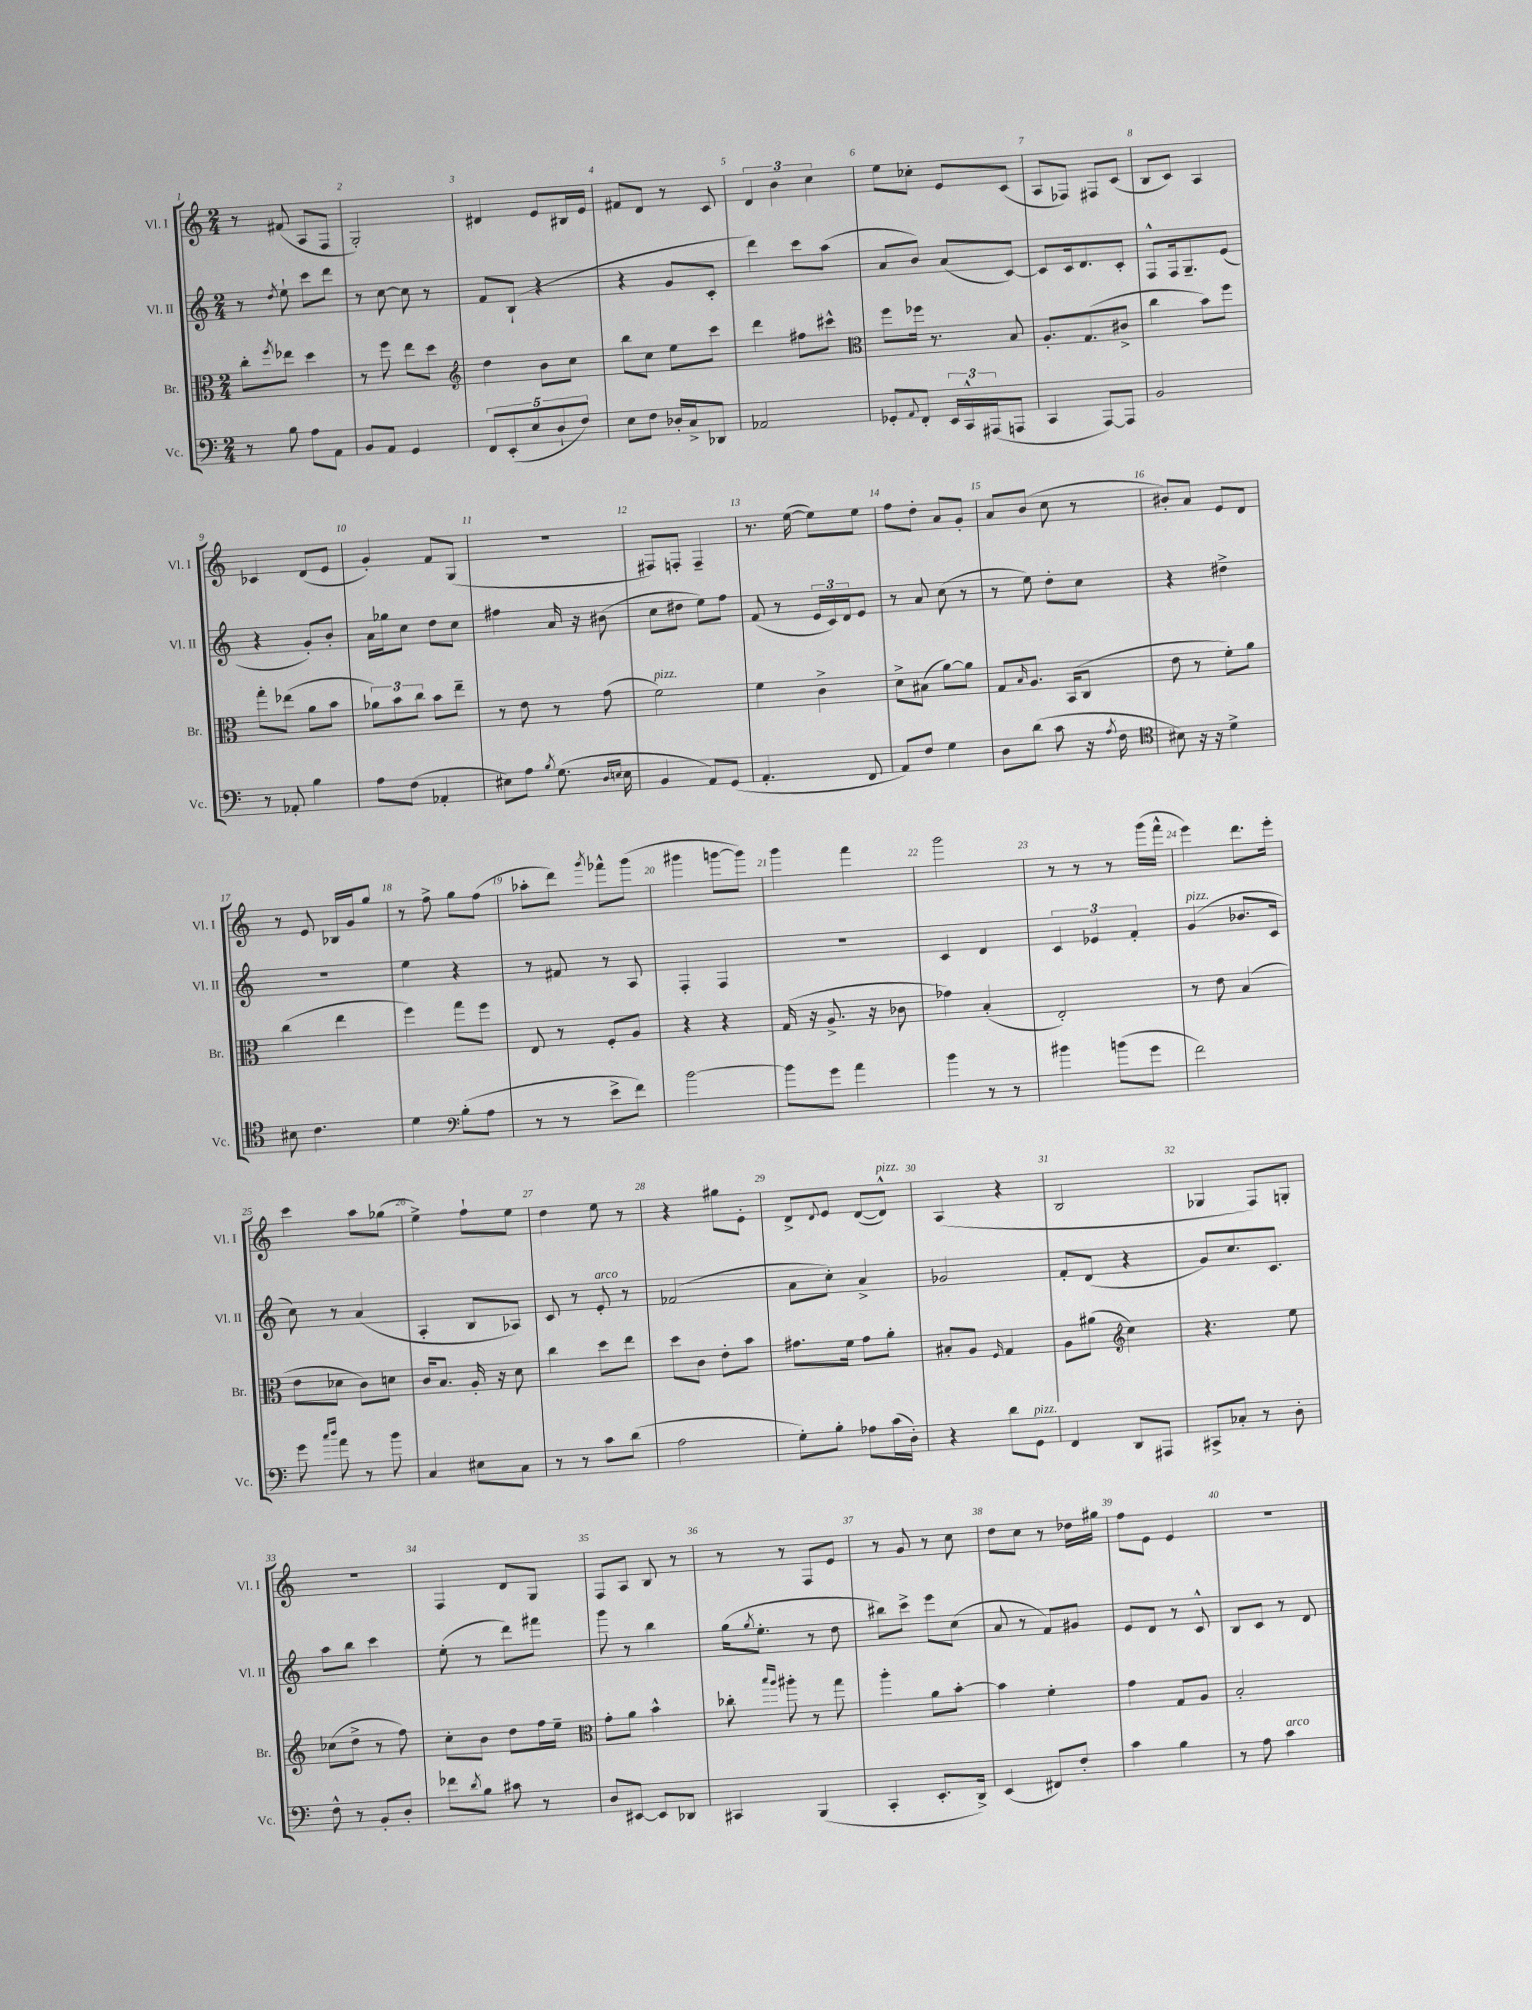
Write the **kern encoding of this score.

**kern	**kern	**kern	**kern
*part4	*part3	*part2	*part1
*staff4	*staff3	*staff2	*staff1
*I"Vc.	*I"Br.	*I"Vl. II	*I"Vl. I
*I'Vc.	*I'Br.	*I'Vl. II	*I'Vl. I
*clefF4	*clefC3	*clefG2	*clefG2
*k[]	*k[]	*k[]	*k[]
*M2/4	*M2/4	*M2/4	*M2/4
=1	=1	=1	=1
8r	8cc'\L	8r	8r
.	8qff/	8qdd/	.
8B\	8ee-X\J	8ee`\	(8f#X/
8A\L	4dd\	8ccc\L	8A/L
8AA\J	.	8ddd\J	8F/J
=2	=2	=2	=2
8BB/L	8r	8r	2G'/)
8AA/J	8ff\	[8cc\	.
4GG/	8ee\L	8cc\]	.
.	8dd\J	8r	.
=3	=3	=3	=3
*	*clefG2	*	*
10FF/L	4dd\	8f/L	4d#X/
(10EE'/	.	.	.
.	.	(8B`/J	.
10E/	.	.	.
.	8b\L	4r	8e/L
10D`/	.	.	.
.	8cc\J	.	16B#X/L
10F/J)	.	.	.
.	.	.	16e/JJ
=4	=4	=4	=4
8E\L	8bb\L	4r	8f#X/L
8F\J	8cc\J	.	8d/J
16D-X'/LL	8ee\L	8g/L	8r
16C^/J	.	.	.
8DD-X/J	8ccc\J	8c'/J	8c/
=5	=5	=5	=5
2AA-X/	4ddd\	4ddd\)	6d/
.	.	.	6b\
.	8ff#X\L	8ccc\L	.
.	.	.	6cc\
.	8ccc#X^^\J	(8aa\J	.
=6	=6	=6	=6
*	*clefC3	*	*
8GG-X'/L	8ff\L	8a/L	8ee\L
8qqAA/	.	.	.
8FF'/J	16ff-X\Jk	8b/J)	8cc-X'\J
.	8.r	.	.
24EE/LL	.	(8a/L	8e/L
24CC^^/	.	.	.
(24AAA#X/J	.	.	.
8AAAn/J	8B/	[8c/J)	(8c/J
=7	=7	=7	=7
4CC/	8.A'/L	8c/L]	8A/L
.	.	16c/k	8F-X/J)
.	(8.G/	8.d/	.
[8AAA/L)	.	.	8F#X/L
8AAA/J]	8c#X^/J	8c'/J	(8c/J
=8	=8	=8	=8
2BB/	4cc\	8F^^/L	8B/L
.	.	16F/k	8c/J)
.	.	8.G~/	.
.	8b\L)	.	4A/
.	8ff\J	(8e/J	.
!!LO:LB:g=z
=9	=9	=9	=9
8r	8gg'\L	4r	4c-X/
8AA-X'/	(8ee-X\J	.	.
4B\	8a\L	8g'/L)	(8d/L
.	8b\J	8b'/J	8e/J
=10	=10	=10	=10
8A\L	12a-X\L)	16a\LL	4g'/)
.	.	16gg-X\J	.
.	12b\	.	.
(8F\J	.	8cc\J	.
.	12cc\J	.	.
4AA-X'/	8b\L	8dd\L	8f/L
.	8ee~\J	8cc\J	(8G/J
=11	=11	=11	=11
8E#X\L)	8r	4ff#X\	2r
8A\J	8e\	.	.
8qB/	.	.	.
(8.G\	8r	16a/	.
.	.	16r	.
.	(8g\	(8b#X\	.
16qqD/LL	.	.	.
16qqEn/JJ	.	.	.
16E\	.	.	.
=12	=12	=12	=12
!	!LO:TX:a:i:t=pizz.	!	!
4BB/	2f\)	8cc\L	8F#X/L)
.	.	8dd#X\J	8Fn'/J
8AA/L)	.	8ee\L)	4F~/
(8GG/J	.	8ff\J	.
=13	=13	=13	=13
4.AA'/	4f\	(8f/	8.r
.	.	8r	.
.	.	.	([16ee\
.	4c^\	24e/LL	8ee\L])
.	.	24c/)	.
.	.	24d/J	.
8FF/	.	8e/J	8ee\J
=14	=14	=14	=14
8AA/L)	8d^\L	8r	8ff\L
8F/J	(8B#X\J	8a/	8dd'\J
4G\	[8a\L)	(8cc\	8a/L
.	8a\J]	8r	8g'/J
=15	=15	=15	=15
8D\L	8G/L	8r	8a/L
.	16qqB/	.	.
(8d\J	8.A/J	8ee\)	(8b/J
8c\	.	8dd'\L	8cc\
.	(16BB/KL	.	.
16r	8C/J	8cc\J	8r
8qA/	.	.	.
16F\	.	.	.
=16	=16	=16	=16
*clefC4	*	*	*
8B#X\)	8e\	4r	8b#X'/L)
16r	8r	.	8a/J
16r	.	.	.
4d^\	8f'\L)	4dd#X^\	8e/L
.	8a\J	.	8d/J
!!LO:LB:g=z
=17	=17	=17	=17
8B#X\	(4cc\	2r	8r
4.c\	.	.	8e/
.	4ee\	.	16B-X/LL
.	.	.	16g/J
.	.	.	8gg/J
=18	=18	=18	=18
4d\	4ff\)	4ee\	8r
.	.	.	8ff^\
*clefF4	*	*	*
(8B'\L	8gg\L	4r	8gg\L
8A\J	8ff\J	.	(8ff\J
=19	=19	=19	=19
8r	8E/	8r	8aa-X'\L
8r	8r	8f#X/	8ddd\J)
.	.	.	8qggg/
8e^\L	8F'/L	8r	8fff-X^^\L
8f\J)	8A/J	8A/	(8ggg\J
=20	=20	=20	=20
[2b\	4r	4F'/	4ggg#X\
.	4r	4F/	[8gggn\L
.	.	.	8ggg\J])
=21	=21	=21	=21
8b\L]	(16G/	2r	4ggg\
.	16r	.	.
8g\J	8.A^/	.	.
4a\	.	.	4fff\
.	16r	.	.
.	8c-X\	.	.
=22	=22	=22	=22
4b\	4g-X\)	4c/	2ggg\
8r	(4B'/	4d/	.
8r	.	.	.
=23	=23	=23	=23
4b#X\	2E'/)	6c/	8r
.	.	.	8r
.	.	6e-X/	.
(8bn\L	.	.	8r
.	.	6f'/	.
8g\J	.	.	(16ggg\LL
.	.	.	16fff^^\JJ
=24	=24	=24	=24
!	!	!LO:TX:a:i:t=pizz.	!
2f\)	8r	(4g/	4eee\)
.	8e\	.	.
.	(4B/	8.b-X/L	8.ddd\L
.	.	16c/Jk	16eee'\Jk
!!LO:LB:g=z
=25	=25	=25	=25
8g\	8e\L	8cc\)	4ccc\
16qqcc/LL	.	.	.
16qqdd/JJ	.	.	.
8a\	8d-X\J	8r	.
8r	8c\L)	(4a/	8aa\L
8b\	8dn\J	.	(8gg-X\J
=26	=26	=26	=26
4C/	16c/KL	4A'/	4ee^\)
.	8.B/J	.	.
8E#X\L	16A'/	8B/L	8ff`\L
.	16r	.	.
8C\J	8d\	8A-X/J)	8ee\J
=27	=27	=27	=27
8r	4cc\	8c/	4dd\
8r	.	8r	.
!	!	!LO:TX:a:i:t=arco	!
8c\L	8dd\L	8e'/	8ee\
(8d\J	8ee\J	8r	8r
=28	=28	=28	=28
2A\	8dd\L	(2f-X/	4r
.	8c\J	.	.
.	8e'\L	.	8gg#X\L
.	8b\J	.	8e'\J
=29	=29	=29	=29
8G'\L)	8.g#X\L	8a\L	8d^/L
.	.	.	8qqd/
8B'\J	.	8cc'\J)	8e/J
.	16f\Jk	.	.
8A-X\L	8g#\L	4a^/	([8d/L
!	!	!	!LO:TX:a:i:t=pizz.
(16c\L	8a'\J	.	8d^^/J])
16D'\JJ)	.	.	.
=30	=30	=30	=30
4r	8B#X'/L	2g-X/	(4A/
.	8A/J	.	.
.	16qqF/	.	.
8d\L	4G/	.	4r
!LO:TX:a:i:t=pizz.	!	!	!
8GG\J	.	.	.
=31	=31	=31	=31
4FF/	8A\L	8f'/L	2B/
.	(8a#X\J	(8d/J	.
*	*clefG2	*	*
8DD/L	4cc\)	4r	.
8AAA#X/J	.	.	.
=32	=32	=32	=32
8CC#X^/L	4.r	8g/L)	4G-X/
8C-X'/J	.	8.cc/	.
8r	.	.	8F/L)
.	.	8.c/J	.
8D'\	8ee\	.	8Gn'/J
!!LO:LB:g=z
=33	=33	=33	=33
8F^^\	(8cc-X\L	8aa\L	2r
8r	8dd^\J	8bb\J	.
8BB'/L	8r	4ccc\	.
8D'/J	8ff\)	.	.
=34	=34	=34	=34
8f-X\L	8cc'\L	(8ee'\	4F/
8qd/	.	.	.
8B\J	8b\J	8r	.
8c#X\	8dd\L	8ddd\L)	8d/L
8r	16ff\L	8fff#X\J	8G/J
.	16ee~\JJ	.	.
=35	=35	=35	=35
*	*clefC3	*	*
8D/L	8g'\L	8ggg\	8F/L
[8EE#X/J	8a\J	8r	8A/J
8EE#/L]	4b^^\	4bb\	8B/
8DD-X/J	.	.	8r
=36	=36	=36	=36
4CC#X/	8cc-X'\	(16gg\KL	8r
.	.	8qgg/	.
.	.	8.ee'\J	.
.	16qqbb/LL	.	.
.	16qqaa/JJ	.	.
.	8aa#X'\	.	8r
(4BBB/	8r	8r	8F/L
.	8gg\	8dd\	8e/J
=37	=37	=37	=37
4CC'/	4aa'\	8bb#X\L)	8r
.	.	8ccc^\J	8g/
8.EE'/L	8a\L	8eee\L	8r
.	[8b'\J	(8cc\J	8cc\
16DD^/Jk)	.	.	.
=38	=38	=38	=38
(4EE/	4b\]	8a/	8dd\L
.	.	8r	8cc\J
8FF#X/L)	4f'\	8f/L)	8r
8F'/J	.	8g#X/J	16dd-X\LL
.	.	.	16gg#X\JJ
=39	=39	=39	=39
4c\	4g\	8e/L	8ff\L
.	.	8d/J	8e\J
4B\	8G/L	8r	4e/
.	8A/J	8c^^/	.
=40	=40	=40	=40
8r	2B'/	8B/L	2r
8A\	.	8c/J	.
!LO:TX:a:i:t=arco	!	!	!
4c\	.	8r	.
.	.	8d/	.
==	==	==	==
*-	*-	*-	*-
